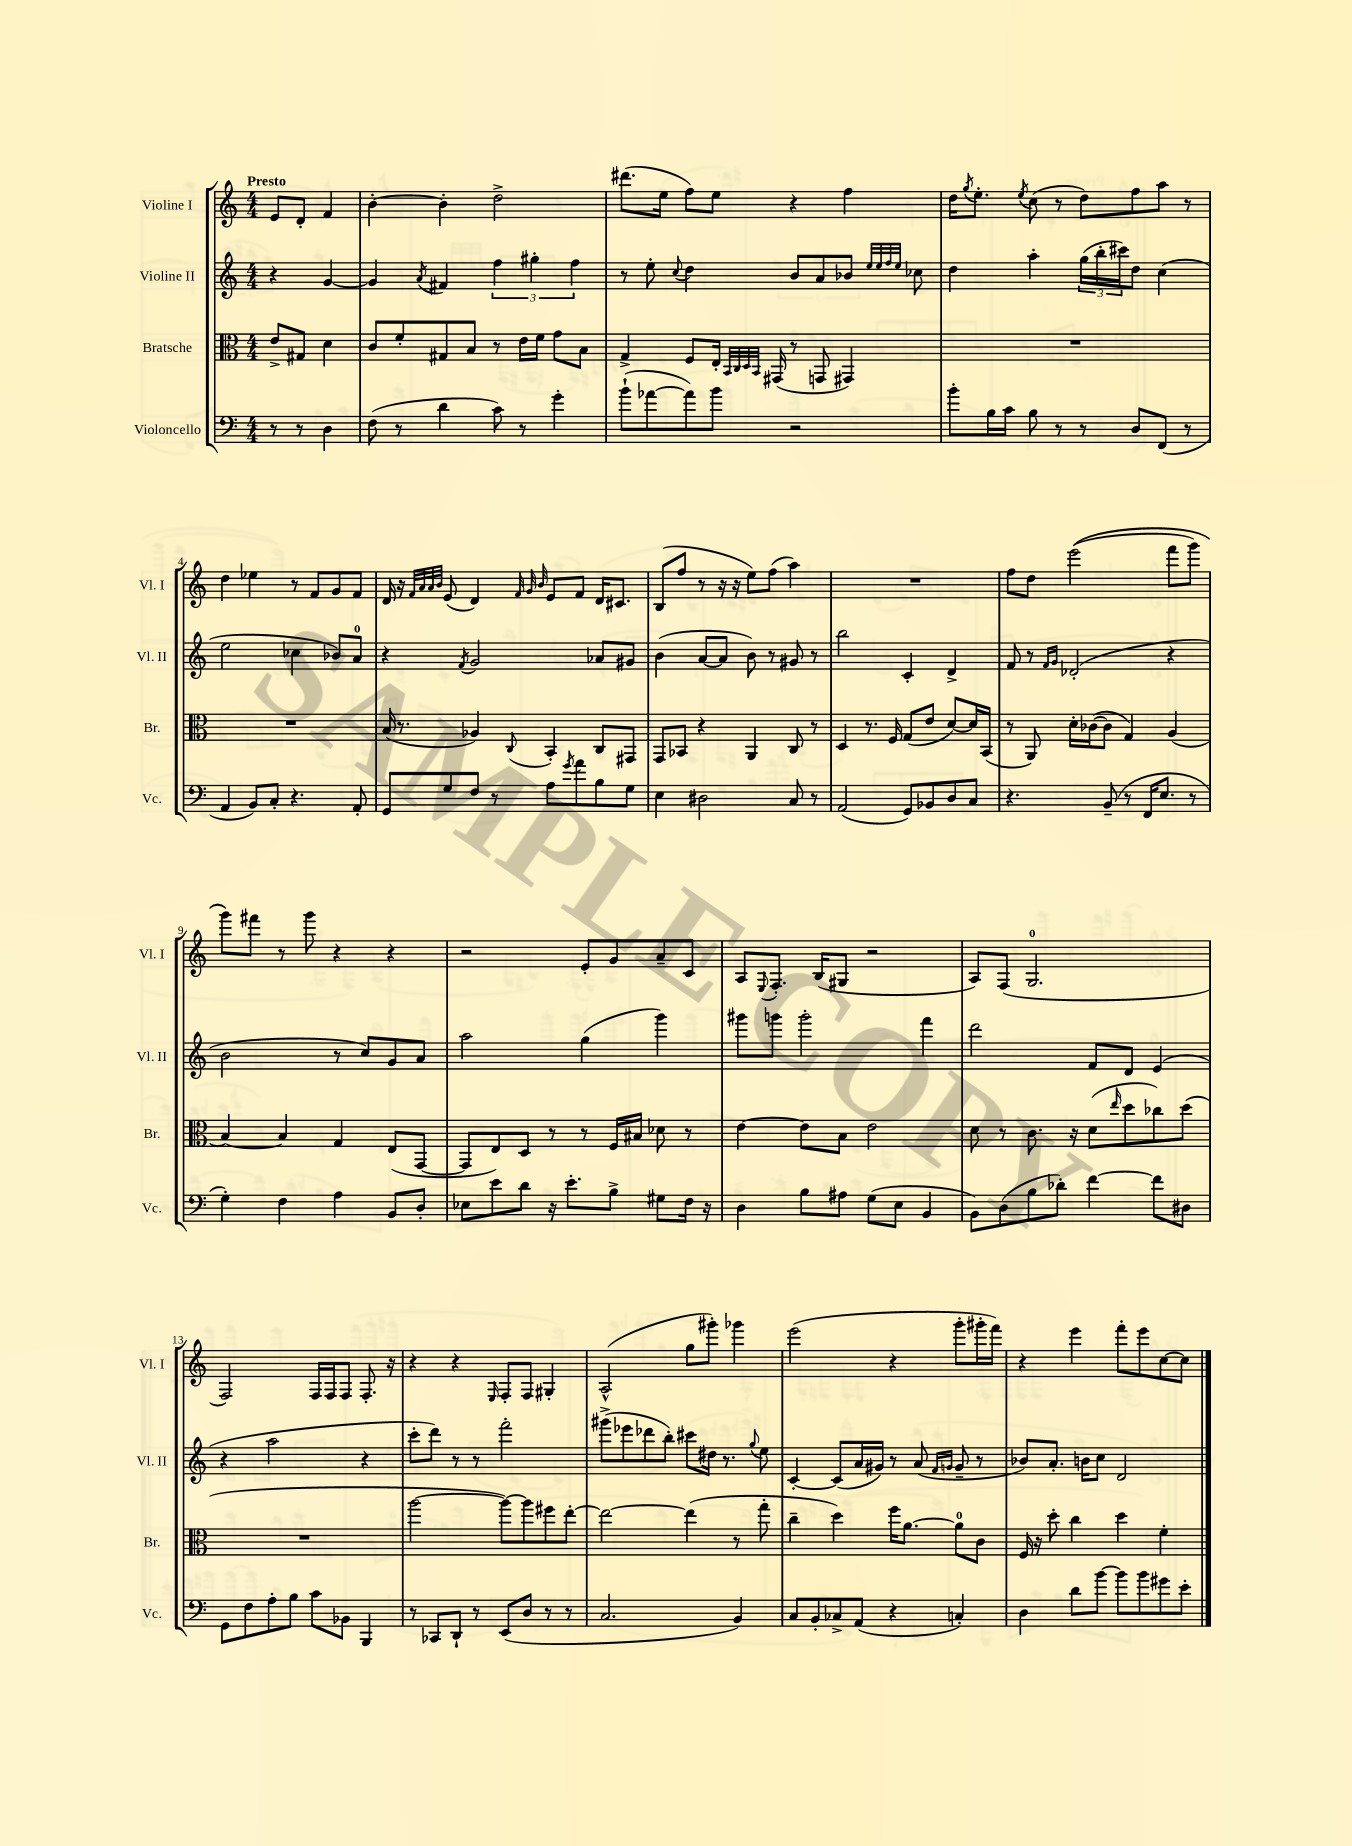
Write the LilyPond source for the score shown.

<<
\new StaffGroup <<
\new Staff = "s0" \with { instrumentName = "Violine I" shortInstrumentName = "Vl. I" } {
    \clef treble \key c \major \numericTimeSignature \time 4/4 \partial 2 \tempo "Presto"
    e'8 d'8-. f'4 |
    b'4~-. b'4-. d''2-> |
    dis'''8.( e''16 f''8) e''8 r4 f''4 |
    d''16 \acciaccatura { g''8 } e''8.-. \acciaccatura { e''8 } c''8( r8 d''8) f''8 a''8 r8 |
    d''4 ees''4 r8 f'8 g'8 f'8 |
    d'16 r16 \grace { f'32 a'32 a'32 b'32 } e'8( d'4) \grace { f'32 g'32 b'32 } e'8 f'8 d'16 cis'8. |
    b8( f''8 r8 r16 r16 e''8) f''8( a''4) |
    R1 |
    f''8 d''8 e'''2(\( f'''8 g'''8) |
    g'''8\) fis'''8 r8 g'''8 r4 r4 |
    r2 e'8-. g'8 a'8-- c'8 |
    a8 \appoggiatura { e8 } f8.-. b16( gis8 r2 |
    a8) f8( g2.-0 |
    f2) f16 f16 f8 f8.-. r16 |
    r4 r4 \grace { e16 } f8-. f8 gis4-. |
    a2-^( g''8 gis'''8-.) ges'''4 |
    e'''2( r4 g'''8-. gis'''16-. f'''16) |
    r4 e'''4 f'''8-. e'''8 c''8~ c''8 \bar "|." |
}
\new Staff = "s1" \with { instrumentName = "Violine II" shortInstrumentName = "Vl. II" } {
    \clef treble \key c \major \numericTimeSignature \time 4/4 \partial 2
    r4 g'4~ |
    g'4 \acciaccatura { a'8 } fis'4 \tuplet 3/2 { f''4 gis''4-. f''4 } |
    r8 e''8-. \appoggiatura { c''8 } d''4 b'8 a'8 bes'8 \grace { e''32 e''32 f''32 e''32 } ces''8 |
    d''4 a''4-. \tuplet 3/2 { g''16( b''16-. cis'''16) } d''8 c''4( |
    e''2 ces''4 bes'8) a'8-0 |
    r4 \acciaccatura { f'8 } g'2 aes'8 gis'8 |
    b'4( a'8~ a'8 b'8) r8 gis'8 r8 |
    b''2 c'4-. d'4-> |
    f'8 r8 \grace { f'16 g'16 } des'2-.( r4 |
    b'2 r8 c''8) g'8 a'8 |
    a''2 g''4( g'''4) |
    gis'''8 g'''8 g'''2-. f'''4 |
    d'''2 f'8 d'8 e'4( |
    r4 a''2 r4 |
    c'''8-. d'''8) r8 r8 f'''2-. |
    gis'''8->( ees'''8 des'''8 b''8-.) cis'''8 dis''16 r8. \appoggiatura { g''8 } e''8 |
    c'4~-. c'8( a'16 gis'16) r8 a'8( \grace { f'16 g'16 } g'8-- r8 |
    bes'8) a'8.-. b'16 c''8 d'2 \bar "|." |
}
\new Staff = "s2" \with { instrumentName = "Bratsche" shortInstrumentName = "Br." } {
    \clef alto \key c \major \numericTimeSignature \time 4/4 \partial 2
    e'8-> gis8 d'4 |
    c'8 f'8-. gis8 b8 r8 e'16 f'16 g'8 b8 |
    g4-> f8 e16-. \grace { b,32 c32 d32 b,32 } gis,16( r8 g,8 gis,4) |
    R1 |
    R1 |
    b16( r8. aes4) \appoggiatura { c8 } b,4-. c8 gis,8 |
    g,8 bes,8 r4 a,4 c8 r8 |
    d4 r8. f16 g8( e'8 d'8~) d'16 b,16( |
    r8 a,8) d'16-. ces'16~( ces'8 g4) a4( |
    b4~) b4 g4 e8( g,8~ |
    g,8 e8) d8 r8 r8 f16 bis16 des'8 r8 |
    e'4~ e'8 b8 e'2 |
    d'8 r8 c'8. r16 d'8( \grace { e''16 } d''8 ces''8) d''8( |
    R1 |
    a''2~ a''8~) a''8 fis''8 e''8~-. |
    e''2~ e''4( r8 g''8-. |
    c''4-- d''4) f''16 a'8.~ a'8-0 c'8 |
    f16 r16 d''8-. c''4 d''4 f'4-. \bar "|." |
}
\new Staff = "s3" \with { instrumentName = "Violoncello" shortInstrumentName = "Vc." } {
    \clef bass \key c \major \numericTimeSignature \time 4/4 \partial 2
    r8 r8 d4 |
    f8( r8 d'4 c'8) r8 g'4-. |
    b'8-!( aes'8~ aes'8) b'8 r2 |
    b'8-. b16 c'16 b8 r8 r8 d8 f,8( r8 |
    a,4 b,8) c8-. r4. a,8-. |
    g,8 g8 f8 r8 a8 \acciaccatura { g'8 } a'8 b8 g8 |
    e4 dis2 c8 r8 |
    a,2( g,8) bes,8 d8 c8 |
    r4. b,8--( r8 f,16 e8. r8 |
    g4-.) f4 a4 b,8 d8-. |
    ees8 e'8 d'8 r16 e'8.-. b8-> gis8 f16 r16 |
    d4 b8 ais8 g8( e8 b,4 |
    b,8) d8( b8 des'8-.) f'4~ f'8 dis8 |
    g,8 f8 a8-. b8 c'8 bes,8 b,,4 |
    r8 ces,8 d,8-! r8 e,8( d8 r8 r8 |
    c2. b,4) |
    c8 b,8-. ces8-> a,8( r4 c4-.) |
    d4 d'8 b'8~ b'8 b'8 gis'8 e'8-. \bar "|." |
}
>>
>>
